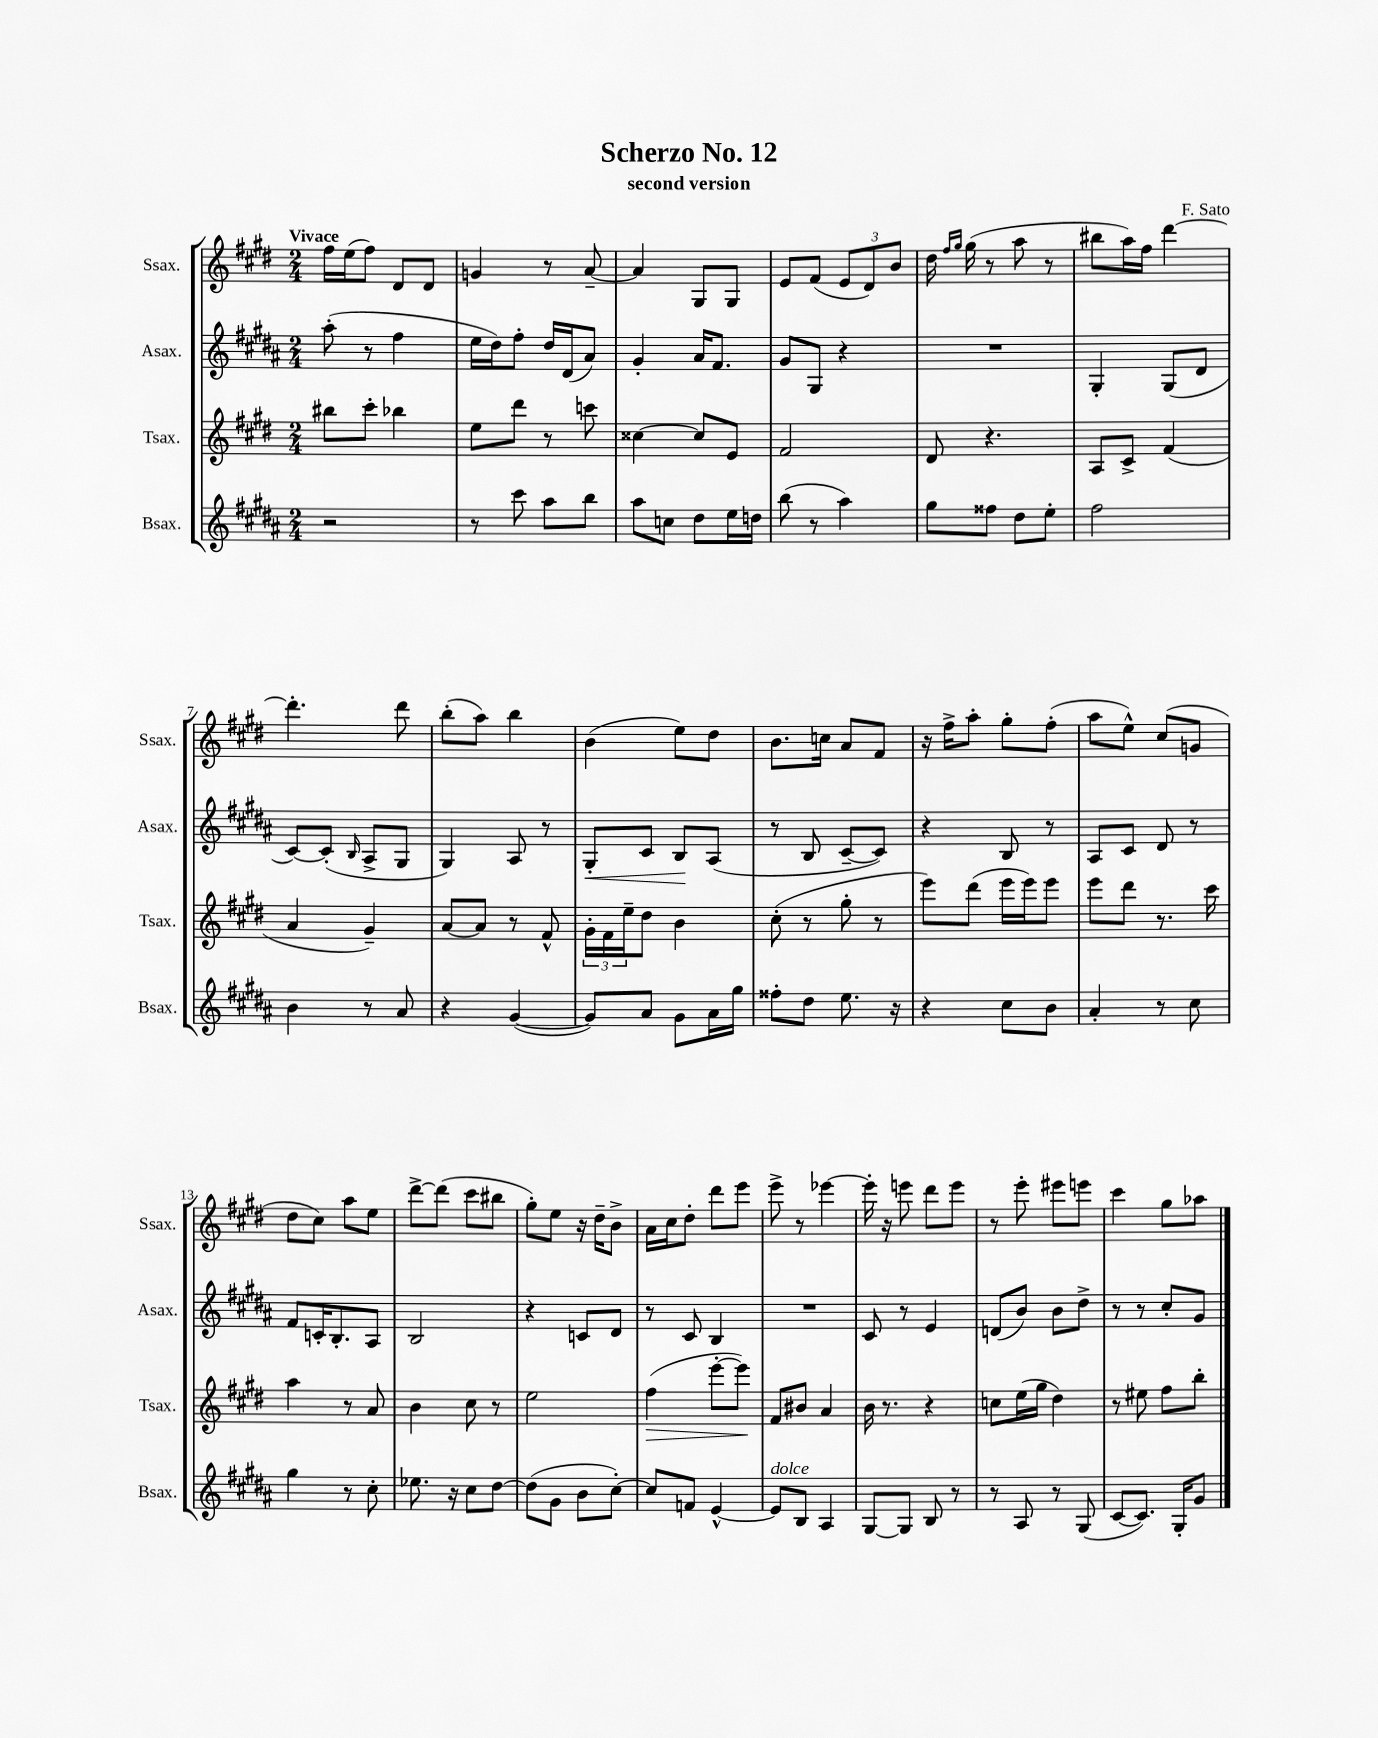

**kern	**kern	**kern	**kern
*staff4	*staff3	*staff2	*staff1
*clefG2	*clefG2	*clefG2	*clefG2
*k[f#c#g#d#a#]	*k[f#c#g#d#]	*k[f#c#g#d#a#]	*k[f#c#g#d#]
*M2/4	*M2/4	*M2/4	*M2/4
2r	8bb#	(8aa#'	16ff#
.	.	.	(16ee
.	8ccc#'	8r	8ff#)
.	4bb-	4ff#	8d#
.	.	.	8d#
=	=	=	=
8r	8ee	16ee	4g
.	.	16dd#)	.
8ccc#	8ddd#	8ff#'	.
8aa#	8r	16dd#	8r
.	.	(16d#	.
8bb	8ccc	8a#)	[8a~
=	=	=	=
8aa#	[4cc##	4g#'	4a]
8cc	.	.	.
8dd#	8cc##]	16a#	8G#
.	.	8.f#	.
16ee	8e	.	8G#
16dd	.	.	.
=	=	=	=
(8bb	2f#	8g#	8e
8r	.	8G#	(8f#
4aa#)	.	4r	12e
.	.	.	12d#)
.	.	.	12b
=	=	=	=
8gg#	8d#	2r	16dd#
.	.	.	16qqff#
.	.	.	16qqgg#
.	.	.	(16gg#
8ff##	4.r	.	8r
8dd#	.	.	8aa
8ee'	.	.	8r
=	=	=	=
2ff#	8A	4G#'	8bb#
.	8c#^	.	16aa)
.	.	.	16ff#
.	(4f#	(8G#	[4ddd#
.	.	8d#	.
=	=	=	=
4b	4a	[8c#)	4.ddd#']
.	.	(8c#']	.
.	.	16qqB	.
8r	4g#~)	8A#^	.
8a#	.	8G#	8ddd#
=	=	=	=
4r	[8a	4G#)	(8bb'
.	8a]	.	8aa)
([4g#	8r	8A#	4bb
.	8f#^^	8r	.
=	=	=	=
8g#])	24g#'	8G#'	(4b
.	24f#	.	.
.	24ee~	.	.
8a#	8dd#	8c#	.
8g#	4b	8B	8ee)
16a#	.	(8A#	8dd#
16gg#	.	.	.
=	=	=	=
8ff##'	(8cc#'	8r	8.b
8dd#	8r	8B	.
.	.	.	16cc
8.ee	8gg#'	[8c#~	8a
.	8r	8c#])	8f#
16r	.	.	.
=	=	=	=
4r	8eee)	4r	16r
.	.	.	16ff#^
.	(8ddd#	.	8aa'
8cc#	16eee	8B	8gg#'
.	16eee)	.	.
8b	8eee	8r	(8ff#'
=	=	=	=
4a#'	8eee	8A#	8aa
.	8ddd#	8c#	8ee^^)
8r	8.r	8d#	(8cc#
8cc#	.	8r	8g
.	16ccc#	.	.
=	=	=	=
4gg#	4aa	8f#	8dd#
.	.	16c'	8cc#)
.	.	8.B'	.
8r	8r	.	8aa
8cc#'	8a	8A#	8ee
=	=	=	=
8.ee-	4b	2B	[8ddd#^
.	.	.	(8ddd#]
16r	.	.	.
8cc#	8cc#	.	8ccc#
[8dd#	8r	.	8bb#
=	=	=	=
(8dd#]	2ee	4r	8gg#')
8g#	.	.	8ee
8b	.	8c	16r
.	.	.	16dd#~
[8cc#')	.	8d#	8b^
=	=	=	=
8cc#]	(4ff#	8r	16a
.	.	.	16cc#
8f	.	8c#	8dd#'
[4e^^	[8eee'	4B	8ddd#
.	8eee])	.	8eee
=	=	=	=
8e]	8f#	2r	8eee^
8B	8b#	.	8r
4A#	4a	.	[4eee-
=	=	=	=
[8G#	16b	8c#	16eee-']
.	8.r	.	16r
8G#]	.	8r	8eee
8B	4r	4e	8ddd#
8r	.	.	8eee
=	=	=	=
8r	8cc	(8d	8r
8A#	(16ee	8b)	8eee'
.	16gg#	.	.
8r	4dd#)	8b	8eee#
(8G#	.	8dd#^	8eee
=	=	=	=
[8c#	8r	8r	4ccc#
8.c#])	8ee#	8r	.
.	8ff#	8cc#'	8gg#
16G#'	.	.	.
8g#	8bb'	8g#	8aa-
==	==	==	==
*-	*-	*-	*-
